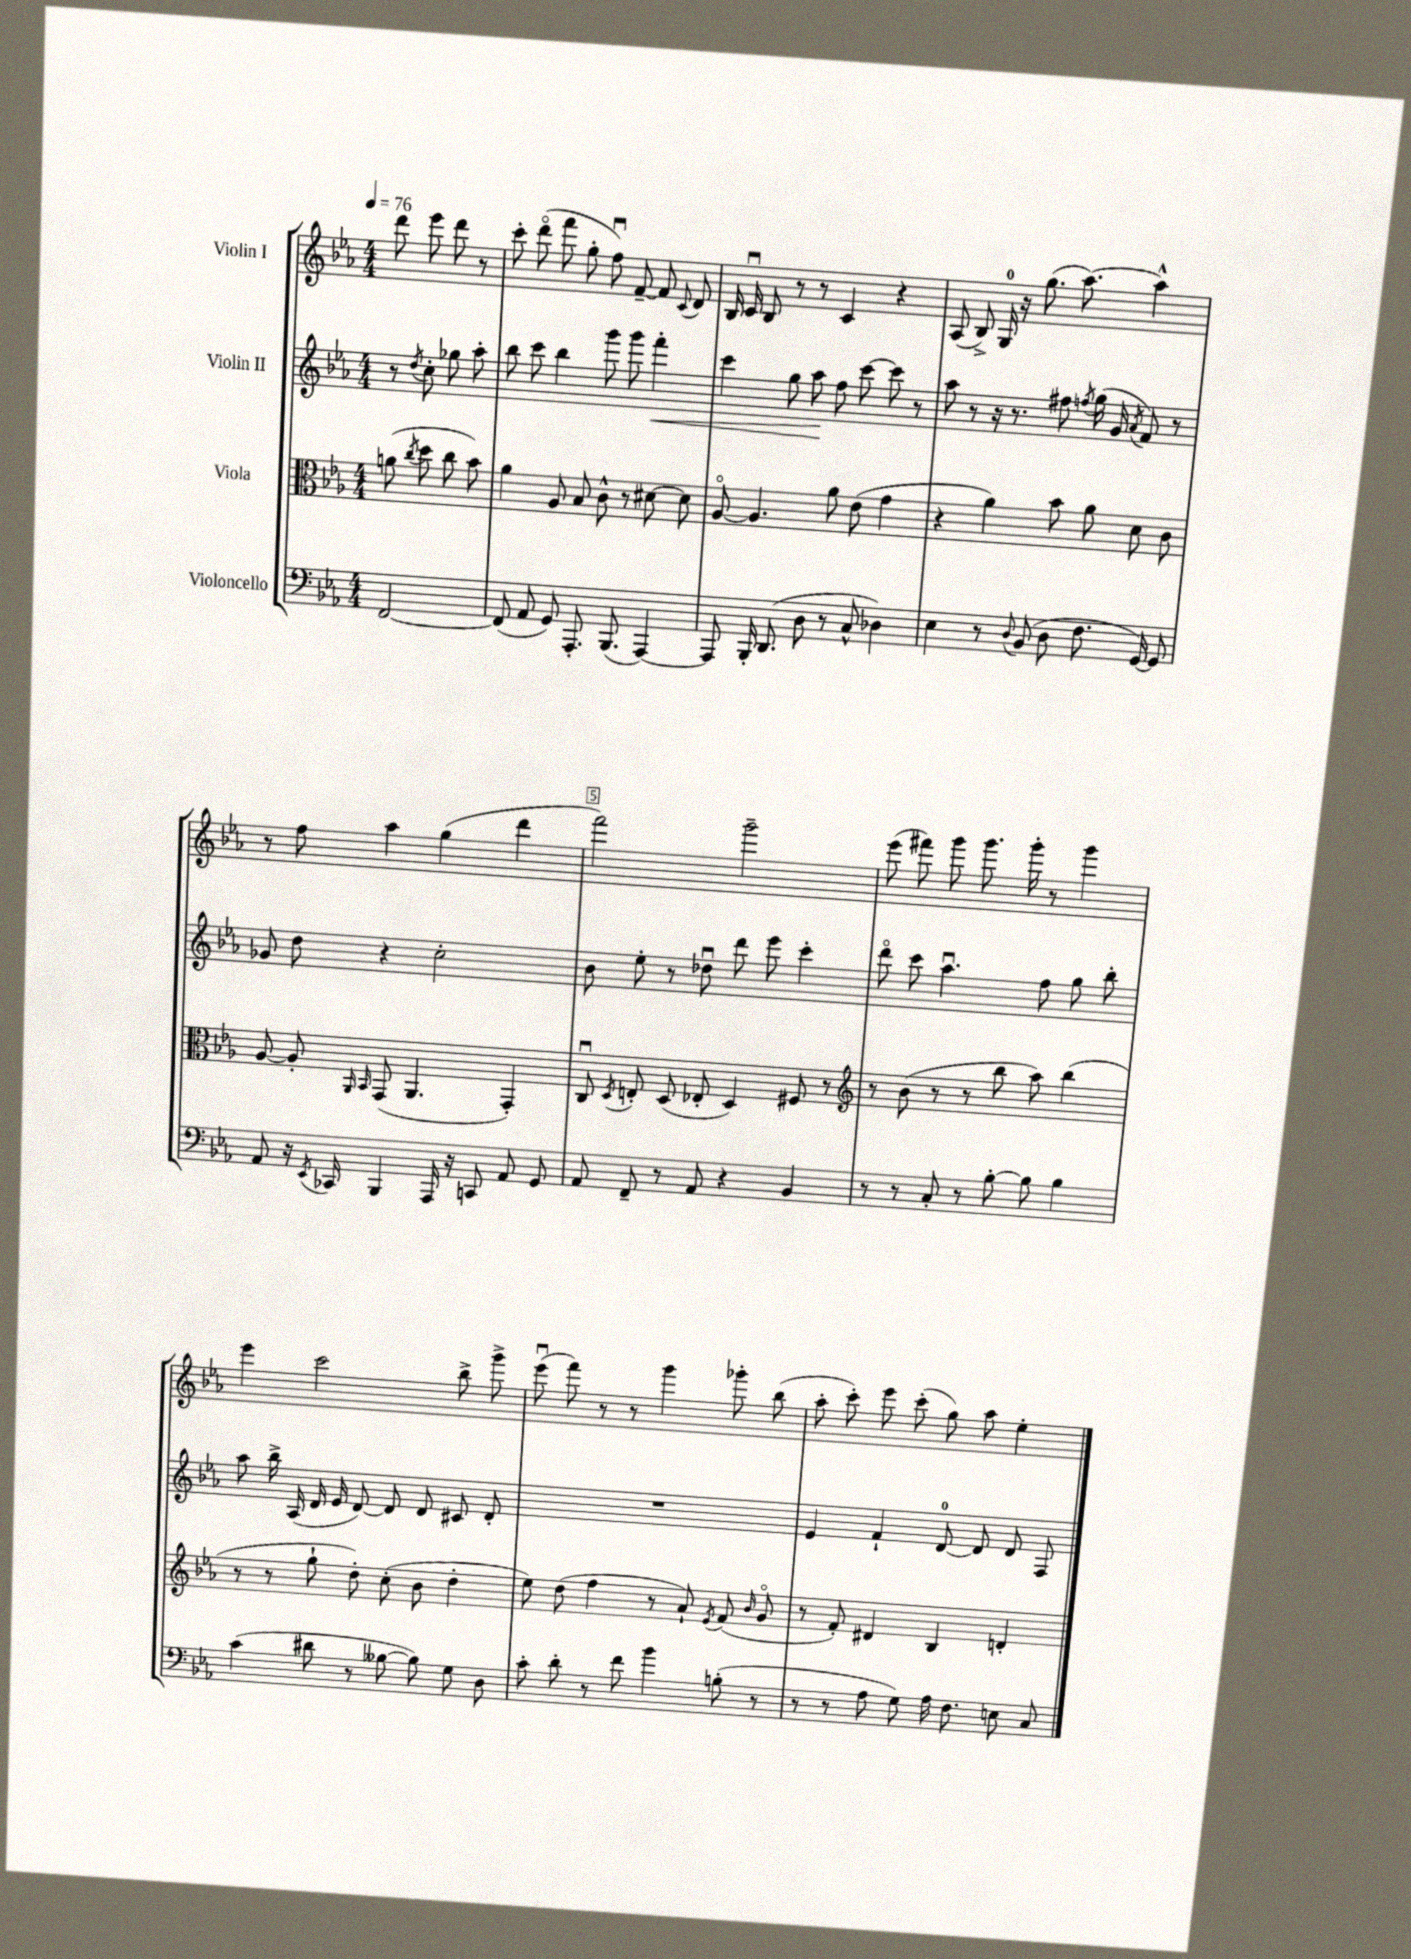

**kern	**kern	**kern	**kern
*staff4	*staff3	*staff2	*staff1
*clefF4	*clefC3	*clefG2	*clefG2
*k[b-e-a-]	*k[b-e-a-]	*k[b-e-a-]	*k[b-e-a-]
*M4/4	*M4/4	*M4/4	*M4/4
*MM76	*MM76	*MM76	*MM76
[2FF/	(8a\	8r	8ddd\
.	8qcc/	8qdd/	.
.	8dd\	8cc'\	8eee-\
.	8cc\	8gg-\	8ddd\
.	8b-\)	8aa-'\	8r
=	=	=	=
(8FF/]	4a-\	8bb-\	8ccc'\
8AA-/	.	8ccc\	(8dddo\
8GG/)	8A-/	4bb-\	8fff\
8.AAA-'/	8B-/	.	8gg'\
.	8c^^\	8ggg\	8ffu\)
(8.BBB-/	.	.	.
.	8r	8ggg\	[8f~/
[4AAA-/)	[8d#\	4fff'\	8f/]
.	.	.	8qqc/
.	8d#\]	.	8d/
=	=	=	=
8AAA-/]	[8A-o/	4ccc\	16B-/
.	.	.	16cu/
16BBB-'/	4.A-/]	.	8B-/
(8.DD/	.	.	.
.	.	8gg\	8r
8D\	.	8aa-\	8r
8r	8a-\	8ff\	4c/
8C^^/	(8e-\	[8ccc\	.
4D-\)	4g\	8ccc\]	4r
.	.	8r	.
=	=	=	=
4E-\	4r	8aa-\	(8A-/
.	.	8r	8B-^/)
8r	4a-\)	16r	16G/
.	.	8.r	16r
8qqD/	.	.	.
(8BB-/	.	.	(8.gg\
8D\	8b-\	8ff#\	.
.	.	.	[8.aa-\)
.	.	8qff/	.
8.F\	8a-\	(16gg\	.
.	.	16g/	.
.	.	8qa-/	.
.	8d\	8f/)	4aa-^^\]
[16GG/)	.	.	.
8GG/]	8c\	8r	.
=	=	=	=
8AA-/	[8A-/	8g-/	8r
16r	8A-'/]	8dd\	8ff\
8qEE-/	.	.	.
16CC-/	.	.	.
.	16qqAA-/	.	.
.	16qqBB-/	.	.
4BBB-/	(8GG/	4r	4aa-\
.	4.AA-/	.	.
16AAA-/	.	2cc'\	(4gg\
16r	.	.	.
8CC/	.	.	.
8AA-/	4GG'/)	.	4ddd\
8GG/	.	.	.
=	=	=	=
8AA-/	8Cu/	8b-\	2fff\)
.	8qD/	.	.
8FF~/	8E'/	8ee-'\	.
8r	(8D/	8r	.
8AA-/	8E-'/	8dd-u\	.
4r	4D/)	8ddd\	2ggg~\
.	.	8eee-\	.
4BB-/	8F#/	4ccc'\	.
.	8r	.	.
=	=	=	=
*	*clefG2	*	*
8r	8r	8dddo\	(8eee-\
8r	(8b-\	8ccc\	8fff#\)
8C'/	8r	4.aa-u\	8ggg\
8r	8r	.	8.ggg\
[8B-'\	8bb-\	.	.
.	.	.	16ggg'\
8B-\]	8aa-\)	8ff\	8r
4B-\	(4bb-\	8gg\	4ggg\
.	.	8bb-'\	.
=	=	=	=
(4c\	8r	8aa-\	4eee-\
.	8r	16bb-^\	.
.	.	(16A-/	.
8d#\	8gg`\	16d/	2ccc\
.	.	16e-/	.
8r	8dd'\)	[8d/)	.
[8B--\	(8cc'\	8d/]	.
8B--\])	8b-\	8d/	.
8G\	4dd'\	8c#/	8bb-^\
8D\	.	8d'/	8ggg^\
=	=	=	=
8c'\	8ee-\)	1r	(8eee-u\
8d'\	(8dd\	.	8fff\)
8r	4ff\	.	8r
8f\	.	.	8r
4b-\	8r	.	4ggg\
.	8a-`/)	.	.
.	8qe-/	.	.
(8B'\	(8f/	.	8ggg-'\
.	16qqb-/	.	.
8r	8go/	.	(8bb-\
=	=	=	=
8r	8r	4e-/	8aa-'\
8r	8f'/)	.	8ccc'\)
8A-\	4d#/	4f`/	8eee-\
8G\)	.	.	(8ccc'\
16A-\	4B-/	[8d/	8gg\)
8.F\	.	.	.
.	.	8d/]	8aa-\
8E\	4d'/	8d/	4ee-'\
8C/	.	8F/	.
==	==	==	==
*-	*-	*-	*-
